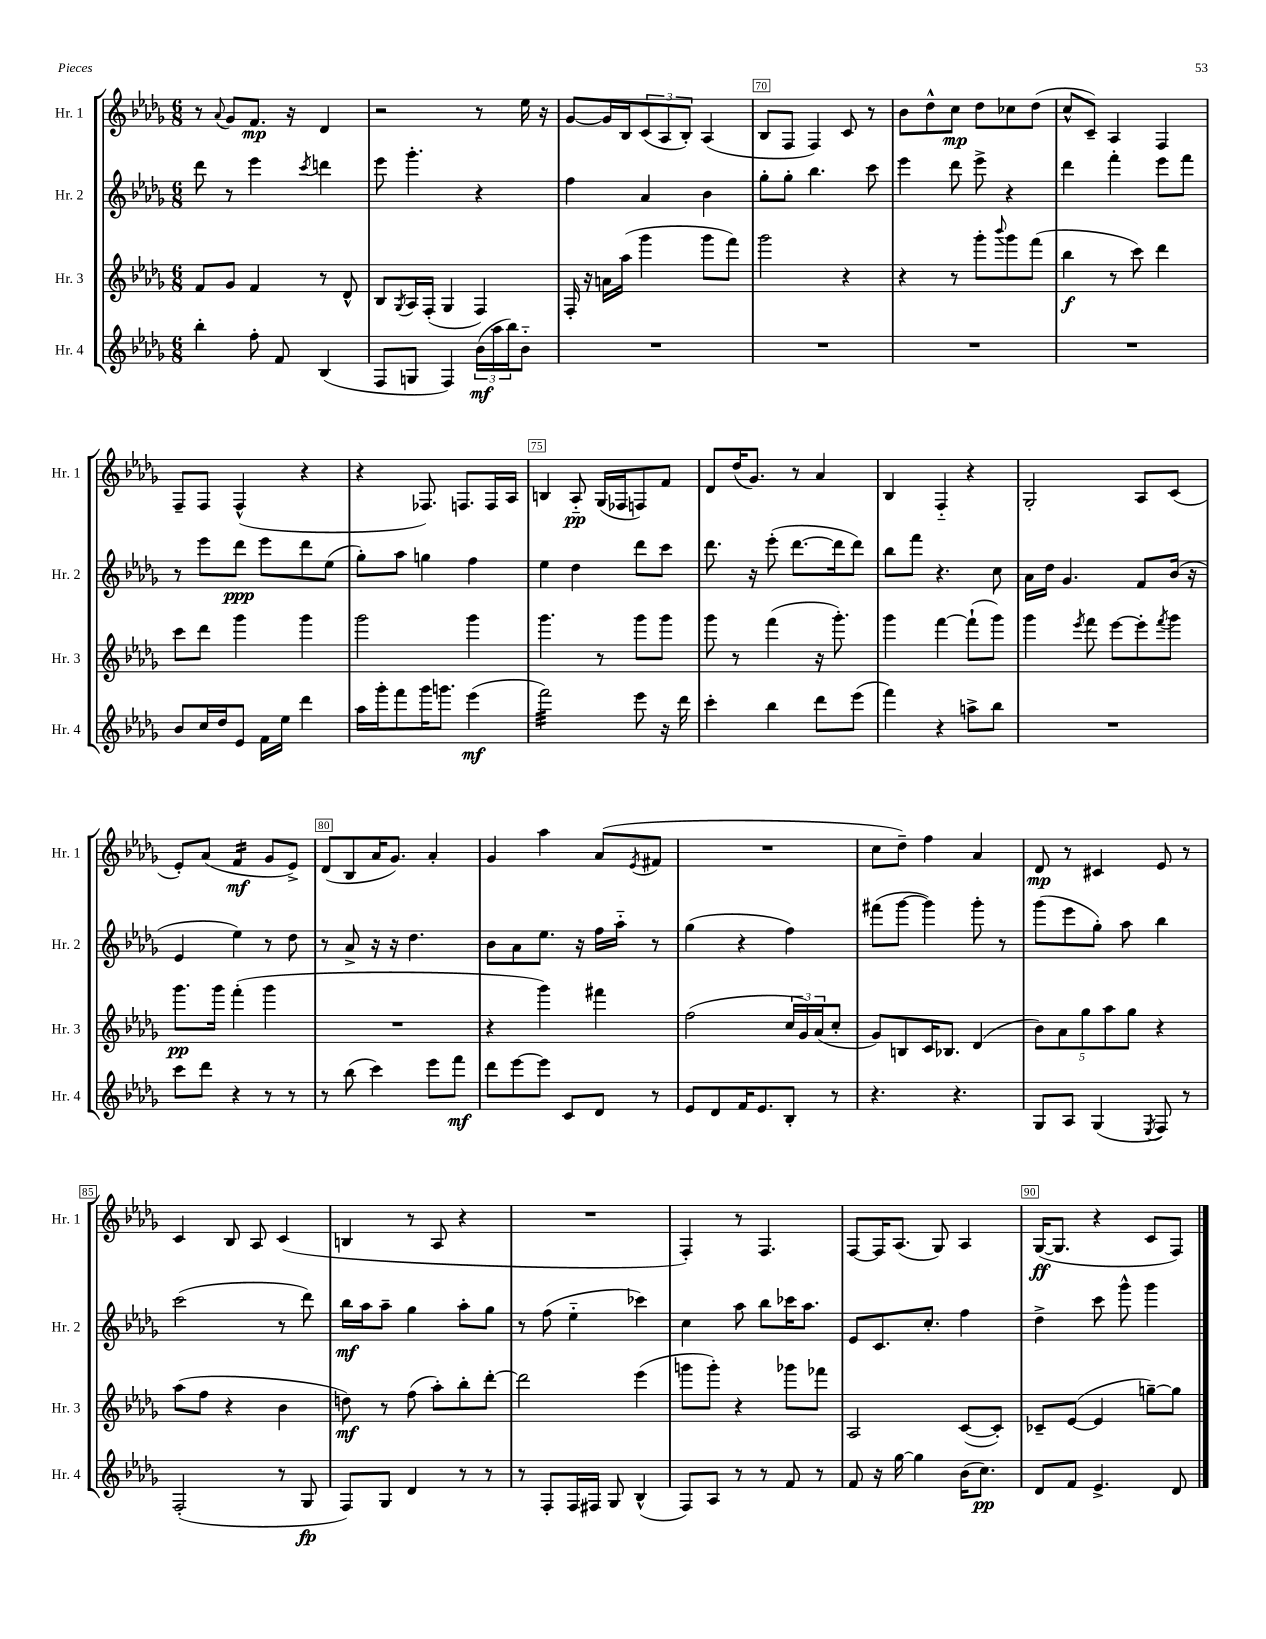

**kern	**kern	**kern	**kern
*staff4	*staff3	*staff2	*staff1
*clefG2	*clefG2	*clefG2	*clefG2
*k[b-e-a-d-g-]	*k[b-e-a-d-g-]	*k[b-e-a-d-g-]	*k[b-e-a-d-g-]
*M6/8	*M6/8	*M6/8	*M6/8
4bb-'\	8f/L	8ddd-\	8r
.	.	.	8qqa-/
.	8g-/J	8r	8g-/L
8ff'\	4f/	4eee-\	8.f/J
8f/	.	.	.
.	.	.	16r
.	.	8qccc/	.
(4B-/	8r	4ddd\	4d-/
.	8d-^^/	.	.
=	=	=	=
8F/L	8B-/L	8eee-\	2r
.	8qG-/	.	.
8G/J	16A-/L	4.ggg-'\	.
.	(16F'/JJ	.	.
4F/)	4G-/	.	.
(24b-\LL	4F/)	4r	8r
24aa-\	.	.	.
24bb-\J)	.	.	.
8b-'~\J	.	.	16ee-\
.	.	.	16r
=	=	=	=
2.r	16F'/	4ff\	[8g-/L
.	16r	.	.
.	16a\LL	.	16g-/]L
.	(16aa-\JJ	.	16B-/J
.	4ggg-\	4a-/	(12c/
.	.	.	12A-/
.	.	.	12B-'/J)
.	8ggg-\L	4b-\	(4A-/
.	8fff\J)	.	.
=	=	=	=
2.r	2ggg-\	8gg-'\L	8B-/L
.	.	8gg-'\J	8F/J
.	.	4.bb-\	4F/)
.	4r	.	8c/
.	.	8ccc\	8r
=	=	=	=
2.r	4r	4eee-\	8b-\L
.	.	.	8dd-^^\
.	8r	8ddd-\	8cc\J
.	8ggg-'\L	8eee-^\	8dd-\L
.	8qqbbb-/	.	.
.	8ggg-\	4r	8cc-\
.	(8fff\J	.	(8dd-\J
=	=	=	=
2.r	4bb-\	4ddd-\	8cc^^/L
.	.	.	8c~/J)
.	8r	4fff'\	4A-/
.	8ccc\)	.	.
.	4ddd-\	8eee-\L	4F/
.	.	8fff\J	.
=	=	=	=
8b-/L	8ccc\L	8r	8F~/L
16cc/L	8ddd-\J	8eee-\L	8F/J
16dd-/J	.	.	.
8e-/J	4ggg-\	8ddd-\J	(4F^^/
16f\LL	.	8eee-\L	.
16ee-\JJ	.	.	.
4ddd-\	4ggg-\	8ddd-\	4r
.	.	(8ee-\J	.
=	=	=	=
16aa-\LL	2ggg-\	8gg-'\L)	4r
16ggg-'\J	.	.	.
8fff\	.	8aa-\J	.
16ggg-\K	.	4gg\	8.F-/)
8.ggg\J	.	.	.
.	.	.	8.F/L
(4eee-\	4ggg-\	4ff\	.
.	.	.	16F/L
.	.	.	16A-/JJ
=	=	=	=
2fff\)	4.ggg-\	4ee-\	4B/
.	.	4dd-\	8A-'~/
.	8r	.	(16G-/LL
.	.	.	16F-/J
8eee-\	8ggg-\L	8ddd-\L	8F/)
16r	8ggg-\J	8ccc\J	8f/J
16ddd-\	.	.	.
=	=	=	=
4ccc'\	8ggg-\	8.ddd-\	8d-/L
.	8r	.	(16dd-/K
.	.	16r	8.g-/J)
4bb-\	(4fff\	(8eee-'\	.
.	.	[8.ddd-\L	8r
8ddd-\L	16r	.	4a-/
.	8.ggg-'\)	16ddd-\]k	.
(8eee-\J	.	8ddd-\J)	.
=	=	=	=
4fff\)	4ggg-\	8bb-\L	4B-/
.	.	8fff\J	.
4r	[4fff\	4.r	4F'~/
8aa^\L	(8fff`\]L	.	4r
8bb-\J	8ggg-\J)	8cc\	.
=	=	=	=
2.r	4ggg-\	16a-\LL	2G-'/
.	.	16dd-\JJ	.
.	.	4.g-/	.
.	8qeee-/	.	.
.	8fff\	.	.
.	[8eee-\L	.	.
.	8eee-'\]	8f/L	8A-/L
.	8qfff/	.	.
.	8ggg-\J	(16b-/Jk	(8c/J
.	.	16r	.
=	=	=	=
8ccc\L	8.ggg-\L	4e-/	8e-'/L)
8ddd-\J	.	.	(8a-/J
.	16ggg-\Jk	.	.
4r	(4fff'\	4ee-\)	4f/
8r	4ggg-\	8r	8g-/L
8r	.	8dd-\	8e-^/J)
=	=	=	=
8r	2.r	8r	(8d-/L
(8bb-\	.	8a-^/	8B-/
4ccc\)	.	16r	16a-/K
.	.	16r	8.g-/J)
.	.	4.dd-\	.
8eee-\L	.	.	4a-'/
8fff\J	.	.	.
=	=	=	=
8ddd-\L	4r	8b-\L	4g-/
[8eee-\	.	8a-\	.
8eee-\]J	4ggg-\)	8.ee-\J	4aa-\
8c/L	.	.	.
.	.	16r	.
8d-/J	4fff#\	16ff\LL	(8a-/L
.	.	16aa-'~\JJ	.
.	.	.	8qe-/
8r	.	8r	8f#/J
=	=	=	=
8e-/L	(2ff\	(4gg-\	2.r
8d-/	.	.	.
16f/K	.	4r	.
8.e-/	.	.	.
8B-'/J	24cc/LL	4ff\)	.
.	24g-/)	.	.
.	(24a-/J	.	.
8r	8cc'/J	.	.
=	=	=	=
4.r	8g-/L)	(8fff#\L	8cc\L
.	8B/	[8ggg-\J	8dd-~\J)
.	16c/K	4ggg-\])	4ff\
.	8.B-/J	.	.
4.r	.	.	.
.	(4d-/	8ggg-'\	4a-/
.	.	8r	.
=	=	=	=
8G-/L	10b-\L)	(8ggg-\L	8d-/
.	10a-\	.	.
8A-/J	.	8eee-\	8r
.	10gg-\	.	.
(4G-/	.	8gg-'\J)	4c#/
.	10aa-\	.	.
.	.	8aa-\	.
.	10gg-\J	.	.
8qE-/	.	.	.
8F/)	4r	4bb-\	8e-/
8r	.	.	8r
=	=	=	=
(2F'/	(8aa-\L	(2ccc\	4c/
.	8ff\J	.	.
.	4r	.	8B-/
.	.	.	8A-/
8r	4b-\	8r	(4c/
8G-/	.	8ddd-\)	.
=	=	=	=
8F/L)	8dd\)	16bb-\LL	4B/
.	.	16aa-\J	.
8G-/J	8r	8aa-~\J	.
4d-/	(8ff\	4gg-\	8r
.	8aa-'\L)	.	8A-/
8r	8bb-'\	8aa-'\L	4r
8r	[8ddd-'\J	8gg-\J	.
=	=	=	=
8r	2ddd-\]	8r	2.r
8F'/L	.	(8ff\	.
16F/L	.	4ee-'~\	.
16F#/JJ	.	.	.
8G-/	.	.	.
(4B-^^/	(4eee-\	4ccc-\)	.
=	=	=	=
8F/L)	8ggg\L	4cc\	4F'/)
8A-/J	8ggg'\J)	.	.
8r	4r	8aa-\	8r
8r	.	8bb-\L	4.F/
8f/	8ggg-\L	16ccc-\K	.
.	.	8.aa-\J	.
8r	8fff-\J	.	.
=	=	=	=
8f/	2A-/	8e-/L	[8F/L
16r	.	8.c/	16F/]K
[16gg-\	.	.	(8.A-/J
4gg-\]	.	.	.
.	.	8.cc'/J	.
.	.	.	8G-/)
(16b-\LK	([8c/L	4ff\	4A-/
8.cc\J)	.	.	.
.	8c'/]J)	.	.
=	=	=	=
8d-/L	8c-~/L	4dd-^\	([16G-/LK
.	.	.	8.G-/]J
8f/J	([8e-/J	.	.
4.e-^/	4e-/]	8ccc\	4r
.	.	8ggg-^^\	.
.	[8gg~\L)	4ggg-\	8c/L
8d-/	8gg\]J	.	8F/J)
==	==	==	==
*-	*-	*-	*-
